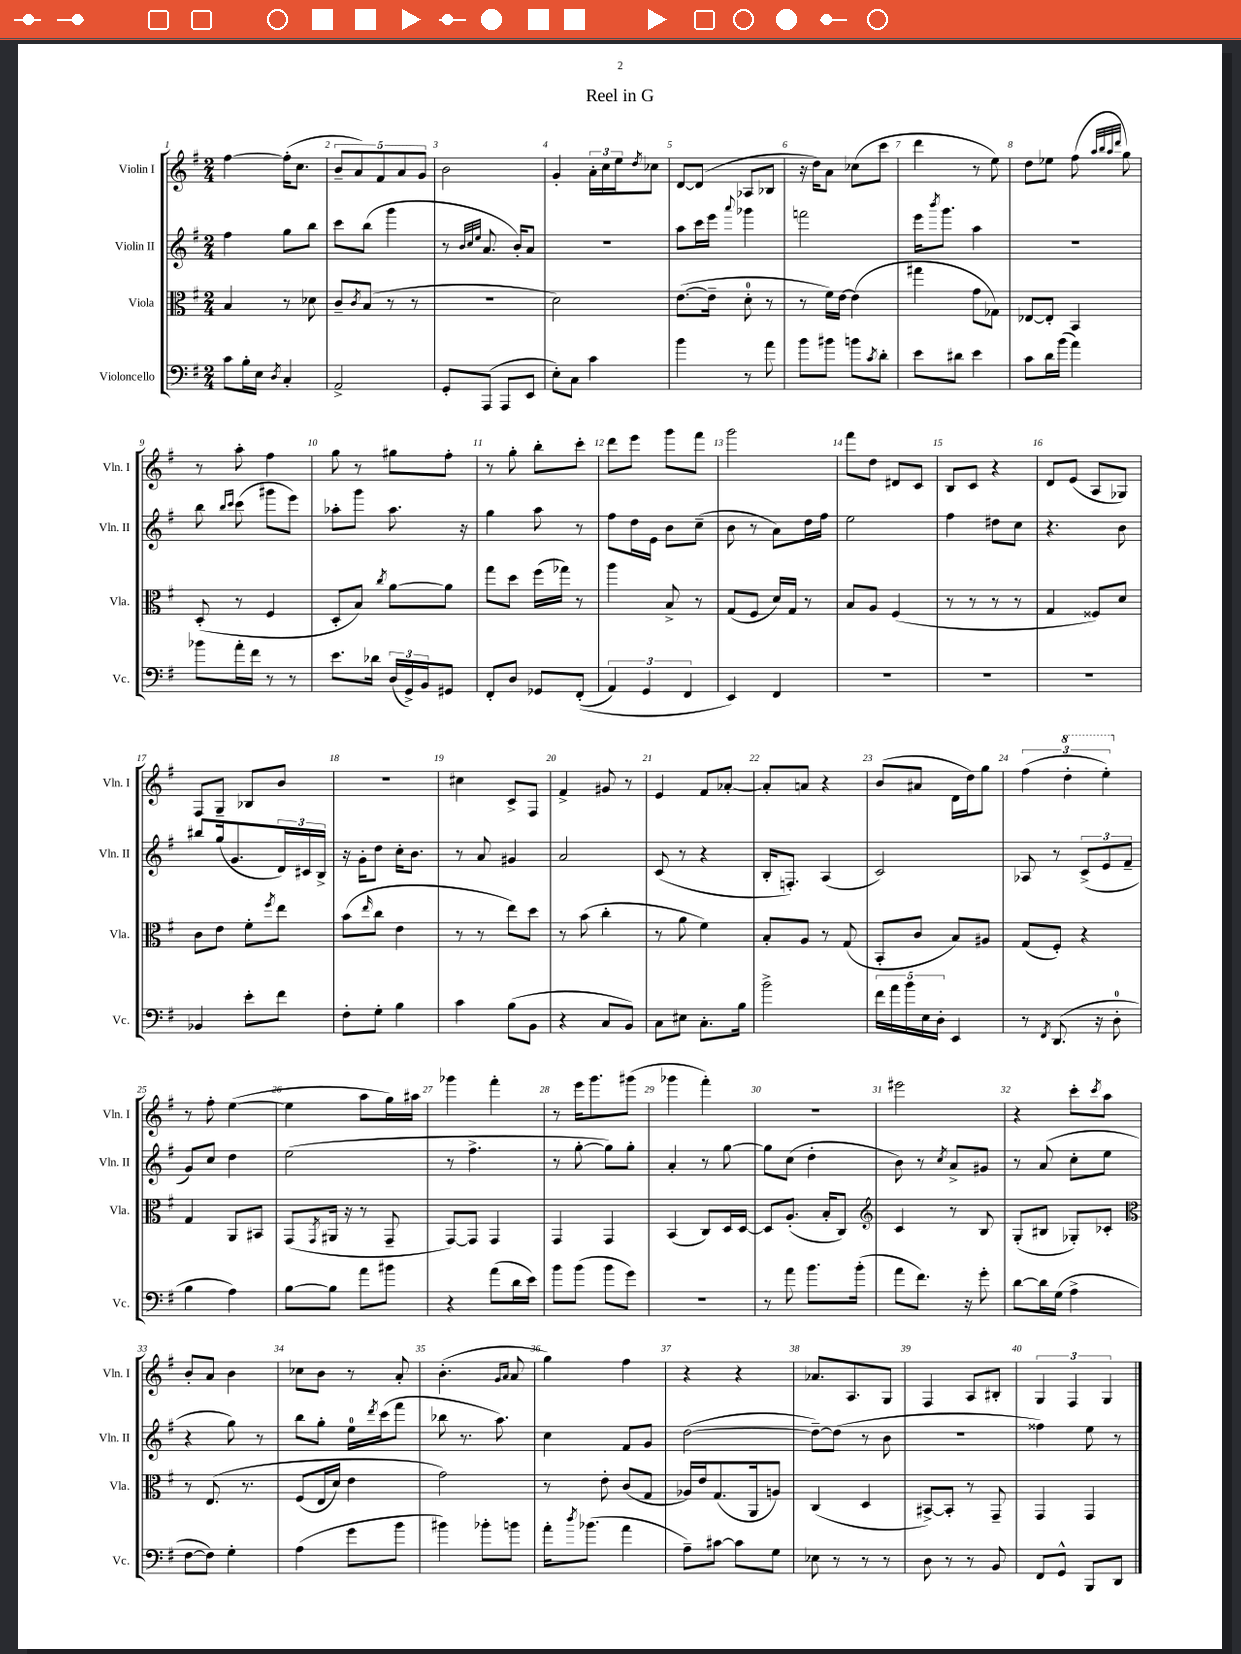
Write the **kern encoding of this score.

**kern	**kern	**kern	**kern
*part4	*part3	*part2	*part1
*staff4	*staff3	*staff2	*staff1
*I"Violoncello	*I"Viola	*I"Violin II	*I"Violin I
*I'Vc.	*I'Vla.	*I'Vln. II	*I'Vln. I
*clefF4	*clefC3	*clefG2	*clefG2
*k[f#]	*k[f#]	*k[f#]	*k[f#]
*M2/4	*M2/4	*M2/4	*M2/4
=1	=1	=1	=1
8c\L	4B/	4ff#\	[4ff#\
16B'\L	.	.	.
16E\JJ	.	.	.
8qD/	.	.	.
4C'/	8r	8gg\L	(16ff#'\KL]
.	.	.	8.cc\J
.	8d-X\	8bb\J	.
=2	=2	=2	=2
2AA^/	8c~/L	8ccc\L	10b~/L
.	.	.	10a/)
.	8qc/	.	.
.	(8B/J	(8bb\J	.
.	.	.	10f#/
.	8r	4ggg\	.
.	.	.	10a/
.	8r	.	.
.	.	.	10g/J
=3	=3	=3	=3
8GG'/L	2r	8r	2b\
.	.	32qqb/LLL	.
.	.	32qqcc/	.
.	.	32qqee/JJJ	.
(8AAA/J	.	8.a/	.
8AAA/L	.	.	.
.	.	16b'/KL)	.
8EE/J	.	8a/J	.
=4	=4	=4	=4
8E'\L)	2d\)	2r	4g'/
8C\J	.	.	.
4c\	.	.	24a'\LL
.	.	.	24cc\
.	.	.	24ee\J
.	.	.	8qdd/
.	.	.	8cc-X\J
=5	=5	=5	=5
4b\	([8.e\L	8aa\L	[8d/L
.	.	16ccc\L	(8d/J]
.	16e~\Jk]	16eee\JJ	.
.	.	8qqaaa/	.
8r	8d'\	4ggg-X\	8A-X/L
8a\	8r	.	8B-X/J
=6	=6	=6	=6
8b\L	8r	2fffn\	16r
.	.	.	16dd\KL)
8b#X\J	16f#\LL)	.	8a\J
.	[16e\JJ	.	.
8bn\L	(4e\]	.	(8cc-X\L
8qc/	.	.	.
8d'\J	.	.	8ccc\J
=7	=7	=7	=7
8e\L	4gg#X\	16eee\KL	4ddd\
.	.	8qbbb/	.
.	.	8.ggg\J	.
8d#X\J	.	.	.
4e\	8g\L	4aa\	8r
.	8G-X\J)	.	8ee\)
=8	=8	=8	=8
8c\L	[8E-X/L	2r	8dd\L
16d\L	8E-'/J]	.	8ee-X\J
(16b\JJ	.	.	.
4a\)	4BB/	.	(8ff#\
.	.	.	32qqaa/LLL
.	.	.	32qqbb/
.	.	.	32qqaa/
.	.	.	32qqddd/JJJ
.	.	.	8gg\)
!!LO:LB:g=z
=9	=9	=9	=9
8b-X\L	(8D'/	8bb\	8r
.	.	16qqbb/LL	.
.	.	16qqccc/JJ	.
16a'\L	8r	(8ccc\	8aa'\
16f#\JJ	.	.	.
8r	4F#/	8ggg#X\L	4ff#\
8r	.	8eee\J)	.
=10	=10	=10	=10
8.e\L	8D'/L	8aa-X'\L	8gg\
.	8B/J)	8ggg\J	8r
16d-X\Jk	.	.	.
.	8qcc/	.	.
(24D/LL	[8a\L	8.aa-\	8gg#X\L
24GG^/)	.	.	.
24BB/J	.	.	.
8GG#X/J	8a\J]	.	8ff#'\J
.	.	16r	.
=11	=11	=11	=11
8FF#'/L	8gg\L	4gg\	8r
8D/J	8dd\J	.	8gg'\
8GG-X/L	(16ff#\LL	8aa\	8bb'\L
.	16gg-X\JJ)	.	.
((8FF#'/J	8r	8r	8ccc'\J
=12	=12	=12	=12
6AA/)	4aa\	8ff#\L	8ddd\L
.	.	16dd\L	8eee\J
6GG/	.	.	.
.	.	16e\JJ	.
.	8B^/	8b\L	8ggg\L
6FF#/	.	.	.
.	8r	(8cc~\J	8fff#\J
=13	=13	=13	=13
4EE/)	(8G/L	8b\	2ggg\
.	8F#/J	8r	.
4FF#/	16d/LL)	8a\L)	.
.	16G/JJ	.	.
.	8r	16dd\L	.
.	.	16ff#\JJ	.
=14	=14	=14	=14
2r	8B/L	2ee\	8fff#\L
.	8A/J	.	8dd\J
.	(4F#/	.	8d#X/L
.	.	.	8c/J
=15	=15	=15	=15
2r	8r	4ff#\	8B/L
.	8r	.	8c/J
.	8r	8dd#X\L	4r
.	8r	8cc\J	.
=16	=16	=16	=16
2r	4G/	4.r	8d/L
.	.	.	(8e/J
.	8F##X/L)	.	8A/L
.	8d/J	8b\	8G-X/J)
!!LO:LB:g=z
=17	=17	=17	=17
4BB-X/	8c\L	8bb#X/L	8F#/L
.	8e\J	(16gg/k	8G~/J
.	.	8.g/	.
8e'\L	8f#'\L	.	8B-X/L
.	8qff#/	.	.
8f#\J	8ee\J	24d/L)	8b/J
.	.	24c#X/	.
.	.	24B^/JJ	.
=18	=18	=18	=18
8F#'\L	(8b\L	16r	2r
.	.	16g'\KL	.
.	16qqee/	.	.
8G'\J	8cc\J	8dd\J	.
4B\	4e\	16cc'\KL	.
.	.	8.b\J	.
=19	=19	=19	=19
4c\	8r	8r	4cc#X\
.	8r	8a/	.
(8B\L	8ee\L)	4g#X/	8c^/L
8BB\J	8dd\J	.	8F#/J
=20	=20	=20	=20
4r	8r	2a/	4f#^/
.	(8b\	.	.
8C/L	4cc'\	.	8g#X/
8BB/J)	.	.	8r
=21	=21	=21	=21
8C\L	8r	(8c/	4e/
8E#X\J	8a\	8r	.
8.C'\L	4f#\)	4r	8f#/L
.	.	.	[8a-X'/J
16B\Jk	.	.	.
=22	=22	=22	=22
2b^\	8B'/L	16B'/KL	8a-'/L]
.	.	8.Fn'/J)	.
.	8A/J	.	8an/J
.	8r	(4A/	4r
.	(8G/	.	.
=23	=23	=23	=23
20f#\LL	8BB'/L	2c/)	(8b/L
20a\	.	.	.
20b\	.	.	.
.	8c/J	.	8a#X/J
20E\	.	.	.
20D'\JJ	.	.	.
4EE/	8B/L)	.	16d\LL
.	.	.	16dd\J)
.	8A#X/J	.	8gg\J
=24	=24	=24	=24
8r	(8G/L	8A-X/	(6ff#\
8qFF#/	.	.	.
(8.DD/	8F#'/J)	8r	.
*	*	*	*8va
.	.	.	6ddd'\
.	4r	(12c^/L	.
16r	.	.	.
.	.	12e/	6eee'\)
8D'\	.	.	.
.	.	12f#~/J	.
!!LO:LB:g=z
=25	=25	=25	=25
*	*	*	*X8va
4B\	4G/	8g/L)	8r
.	.	8cc/J	8ff#'\
4A\)	8AA/L	4dd\	([4ee\
.	8BB#X/J	.	.
=26	=26	=26	=26
[8B\L	(8GG/L	(2ee\	4ee\]
.	8qGG/	.	.
8B\J]	16AA#X/Jk	.	.
.	16r	.	.
8a\L	8r	.	8aa\L
8b#X\J	8GG~/	.	16gg\L)
.	.	.	16aa#X\JJ
=27	=27	=27	=27
4r	[8GG/L)	8r	4ggg-X\
.	8GG/J]	4.ff#^\	.
(8a\L	4GG/	.	4fff#'\
16d\L	.	.	.
16e\JJ)	.	.	.
=28	=28	=28	=28
8b\L	4GG/	8r	8r
(8b\J	.	[8gg'\	16eee\KL
.	.	.	8.ggg\
8b\L	4GG/	8gg\L])	.
8g\J)	.	8gg'\J	(8ggg#X\J
=29	=29	=29	=29
2r	(4BB/	4a'/	4ggg-X\
.	8C/L)	8r	4fff#'\)
.	16D/L	[8gg\	.
.	[16D/JJ	.	.
=30	=30	=30	=30
8r	8D/L]	8gg\L]	2r
8a\	(8.A'/J	(8cc\J	.
8.b\L	.	4dd'\	.
.	16B'/KL	.	.
.	8C/J)	.	.
(16b'\Jk	.	.	.
=31	=31	=31	=31
*	*clefG2	*	*
8a\L	4c/	8b\)	2eee#X\
8.f#\J)	.	8r	.
.	.	8qcc/	.
.	8r	8a^/L	.
16r	.	.	.
8g'\	8B/	8g#X/J	.
=32	=32	=32	=32
[8d\L	(8G'/L	8r	4r
16d\L]	8B#X/J	(8a/	.
(16G\JJ	.	.	.
4A^\	8G-X'/L)	8cc'\L	8ccc'\L
.	.	.	8qccc/
.	8c-X'/J	8ee\J	8aa\J
!!LO:LB:g=z
=33	=33	=33	=33
*	*clefC3	*	*
[8F#\L	8r	4r	8b'/L
8F#\J])	(8.E/	.	8a/J
4G'\	.	8gg\)	4b\
.	8.r	.	.
.	.	8r	.
=34	=34	=34	=34
(4A\	(8F#/L	8bb\L	8cc-X\L
.	16E/L	8gg'\J	8b\J
.	16d/JJ)	.	.
8g\L	4e\	16ee\LL	8r
.	.	8qddd/	.
.	.	(16ccc\J	.
8b\J	.	8fff#\J	8a'/
=35	=35	=35	=35
4b#X\)	2g\)	8bb-X\	(4.b'\
.	.	8.r	.
8b-X'\L	.	.	.
.	.	8.aa\)	.
.	.	.	16qqg/LL
.	.	.	16qqa/JJ
8bn\J	.	.	8a/
=36	=36	=36	=36
16a'\KL	8r	4cc\	4gg\)
8qdd/	.	.	.
(8.b-X\J	.	.	.
.	8e'\	.	.
4a\	(8c/L	8f#/L	4ff#\
.	8G/J	8g/J	.
=37	=37	=37	=37
8A~\L)	16A-X/LL)	([2dd\	4r
.	16e/J	.	.
[8c#X\J	(8.G/	.	.
8c#\L]	.	.	4r
.	16AA/k	.	.
8G\J	8An/J)	.	.
=38	=38	=38	=38
8E-X\	(4C/	8dd~\L_)	8.a-X/L
8r	.	(8dd\J]	.
.	.	.	8.A/
8r	4D/	8r	.
8r	.	8b\	8G/J
=39	=39	=39	=39
8D\	[8BB#X^/L)	2r	4F#/
8r	8BB#'/J]	.	.
8r	8r	.	8A/L
8BB/	8GG~/	.	8B#X'/J
=40	=40	=40	=40
8FF#/L	4GG/	4ff##X\)	6G/
8GG^^/J	.	.	.
.	.	.	6F#/
8BBB/L	4GG/	8ee\	.
.	.	.	6G/
8DD/J	.	8r	.
==	==	==	==
*-	*-	*-	*-
